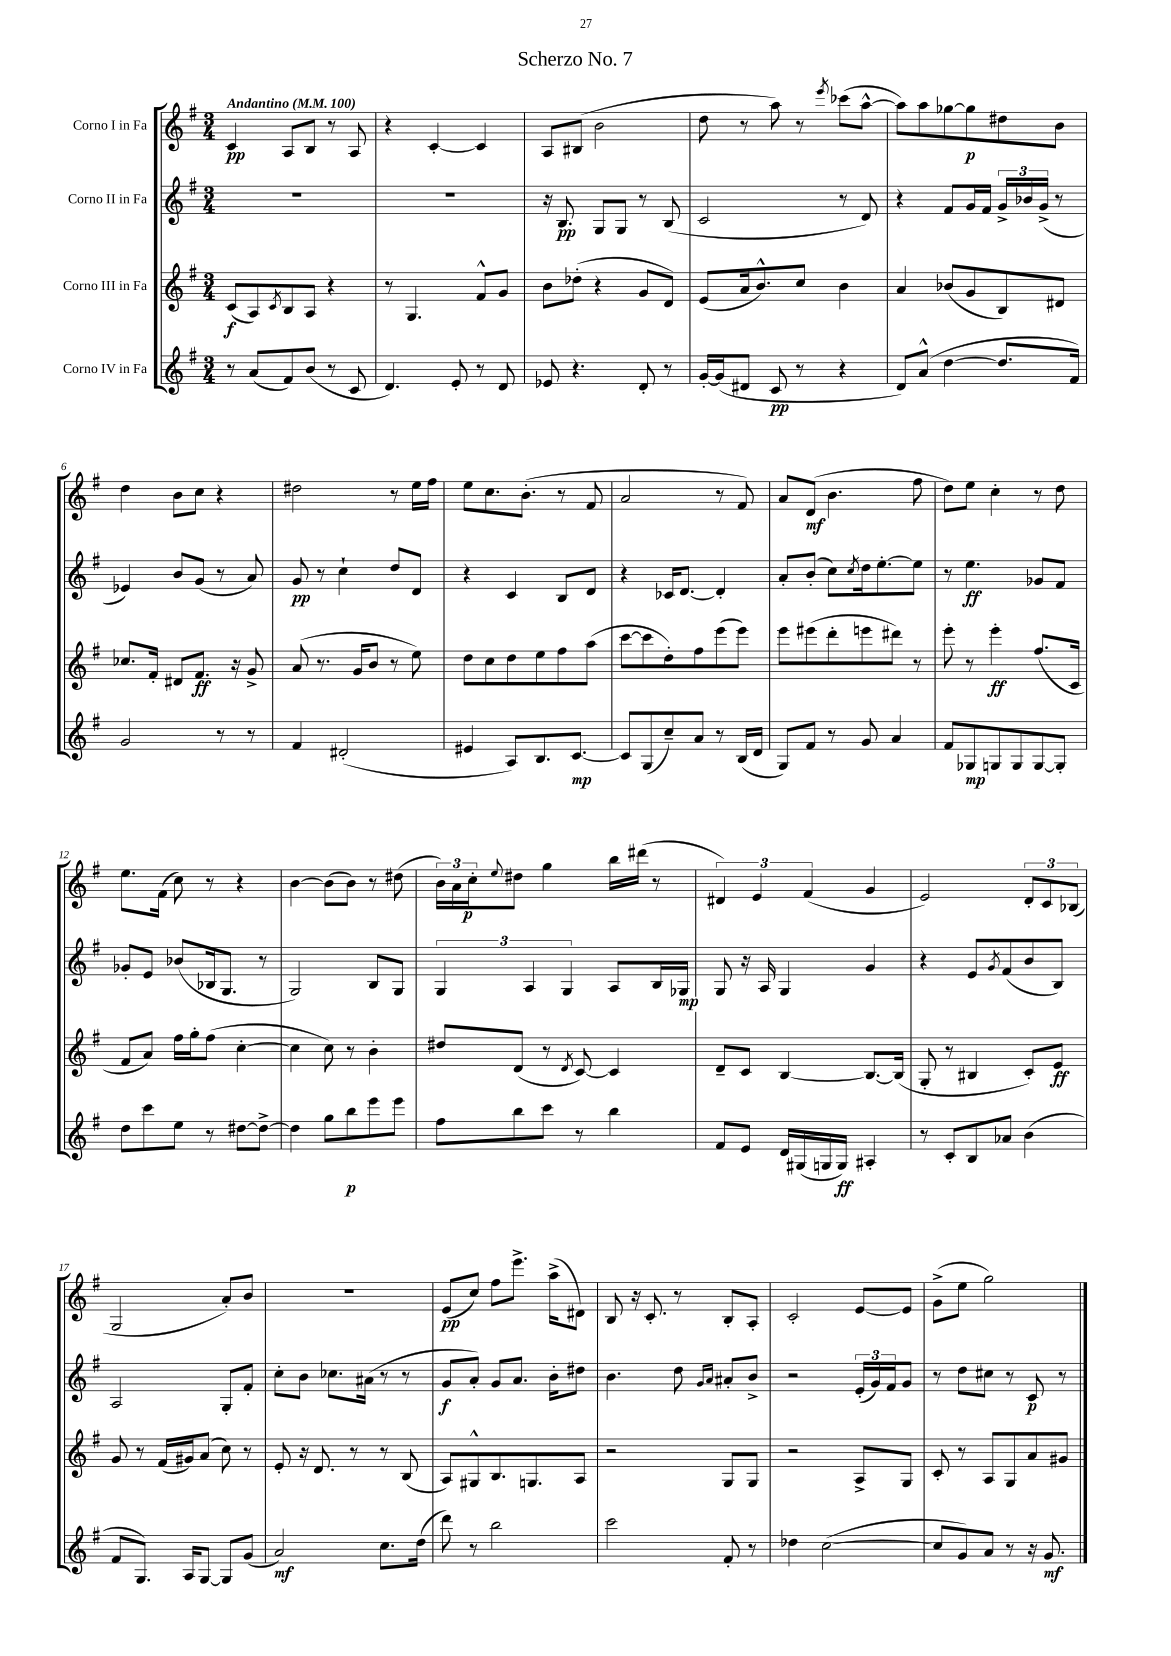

**kern	**kern	**kern	**kern
*staff4	*staff3	*staff2	*staff1
*clefG2	*clefG2	*clefG2	*clefG2
*k[f#]	*k[f#]	*k[f#]	*k[f#]
*M3/4	*M3/4	*M3/4	*M3/4
*MM100	*MM100	*MM100	*MM100
8r	(8c	2.r	4c
(8a	8A)	.	.
.	8qc	.	.
8f#)	8B	.	8A
(8b	8A	.	8B
8r	4r	.	8r
8c	.	.	8A
=	=	=	=
4.d)	8r	2.r	4r
.	4.G	.	.
.	.	.	[4c'
8e'	.	.	.
8r	8f#^^	.	4c]
8d	8g	.	.
=	=	=	=
8e-	8b	16r	8A
.	.	8.B	.
4.r	(8dd-'	.	(8B#
.	4r	8G	2b
.	.	8G	.
8d'	8g	8r	.
8r	8d)	(8B	.
=	=	=	=
[16g'	(8e	2c	8dd
(16g]	.	.	.
8d#	16a	.	8r
.	8.b^^)	.	.
8c	.	.	8aa)
8r	8cc	.	8r
.	.	.	8qeee
4r	4b	8r	(8ccc-
.	.	8d)	[8aa^^
=	=	=	=
8d)	4a	4r	8aa])
(8a^^	.	.	8aa
[4dd	(8b-	8f#	[8gg-
.	8g	16g	8gg-]
.	.	16f#	.
8.dd]	8B)	24g^	8dd#
.	.	24b-	.
.	.	(24g^	.
.	8d#	8r	8b
16f#)	.	.	.
=	=	=	=
2g	8.cc-	4e-)	4dd
.	16f#'	.	.
.	8d#	8b	8b
.	8.f#	(8g	8cc
8r	.	8r	4r
.	16r	.	.
8r	8g^	8a)	.
=	=	=	=
4f#	(8a	8g	2dd#
.	8.r	8r	.
(2d#'	.	4cc`	.
.	16g	.	.
.	8b	.	.
.	8r	8dd	8r
.	8ee)	8d	16ee
.	.	.	16ff#
=	=	=	=
4e#	8dd	4r	8ee
.	8cc	.	8.cc
8A)	8dd	4c	.
.	.	.	(8.b'
8.B	8ee	.	.
.	8ff#	8B	8r
[8.c	.	.	.
.	(8aa	8d	8f#
=	=	=	=
8c]	[8ccc	4r	2a
(8G	8ccc]	.	.
8cc~)	8dd')	16c-	.
.	.	[8.d	.
8a	8ff#	.	.
8r	(8eee	4d']	8r
(16B	8eee)	.	8f#)
16d	.	.	.
=	=	=	=
8G)	8eee	8a'	8a
8f#	(8eee#	(8b'	(8d
8r	8ddd'	8cc)	4.b
.	.	8qcc	.
8g	8eee	16dd	.
.	.	[8.ee'	.
4a	8ddd#)	.	.
.	8r	8ee]	8ff#
=	=	=	=
8f#	8eee'	8r	8dd)
8G-	8r	4.ee	8ee
8G	4eee'	.	4cc'
8G	.	.	.
[8G	(8.ff#	8g-	8r
8G']	.	8f#	8dd
.	16c	.	.
=	=	=	=
8dd	8f#	8g-'	8.ee
8ccc	8a)	8e	.
.	.	.	(16f#
8ee	16ff#	(8b-	8cc)
.	16gg'	.	.
8r	(8ff#	16B-	8r
.	.	8.G	.
[8dd#	[4cc'	.	4r
8dd#^_	.	8r	.
=	=	=	=
4dd#]	4cc]	2G)	[4b
8gg	8cc)	.	(8b]
8bb	8r	.	8b)
8eee	4b'	8B	8r
8eee	.	8G	(8dd#
=	=	=	=
8ff#	8dd#	6G	24b)
.	.	.	24a
.	.	.	24cc'
.	.	.	8qqee
8bb	(8d	.	8dd#
.	.	6A	.
8ccc	8r	.	4gg
.	.	6G	.
.	8qd	.	.
8r	[8c)	.	.
4bb	4c]	8A	16bb
.	.	.	(16ddd#
.	.	16B	8r
.	.	16G-	.
=	=	=	=
8f#	8d~	8G	6d#)
8e	8c	16r	.
.	.	.	6e
.	.	16A	.
16d	[4B	4G	.
(16G#	.	.	.
.	.	.	(6f#
16G	.	.	.
16G)	.	.	.
4A#'	8.B_	4g	4g
.	(16B]	.	.
=	=	=	=
8r	8G'	4r	2e)
8c'	8r	.	.
8B	4B#	8e	.
.	.	8qg	.
8a-	.	(8f#	.
(4b	8c')	8b	12d'
.	.	.	12c
.	8e	8B)	.
.	.	.	(12B-
=	=	=	=
8f#	8g	2A	2G
8.G)	8r	.	.
.	(16f#	.	.
16A	16g#)	.	.
[8G	(8a	.	.
8G]	8cc)	8G'	8a')
(8g	8r	8f#'	8b
=	=	=	=
2a)	8e'	8cc'	2.r
.	16r	8b	.
.	8.d	.	.
.	.	8.cc-	.
.	8r	.	.
.	.	(16a#	.
8.cc	8r	8r	.
.	(8B	8r	.
(16dd	.	.	.
=	=	=	=
8ddd)	8A)	8g	(8e
8r	8G#^^	8a')	8cc)
2bb	8.B	8g	8ff#
.	.	8.a	8.eee^
.	8.G	.	.
.	.	16b'	(16aa^
.	8A	8dd#	8d#)
=	=	=	=
2ccc	2r	4.b	8B
.	.	.	16r
.	.	.	8.c'
.	.	8dd	8r
.	.	16qqg	.
.	.	16qqa	.
8f#'	8G	8a#'	8B'
8r	8G	8b^	8A'
=	=	=	=
4dd-	2r	2r	2c'
([2cc	.	.	.
.	8A^	(24e'	[8e
.	.	24g)	.
.	.	24f#	.
.	8G	8g	8e]
=	=	=	=
8cc]	8c'	8r	(8g^
8g)	8r	8dd	8ee
8a	8A	8cc#	2gg)
8r	8G	8r	.
16r	8a	8c	.
8.g	.	.	.
.	8g#	8r	.
==	==	==	==
*-	*-	*-	*-
